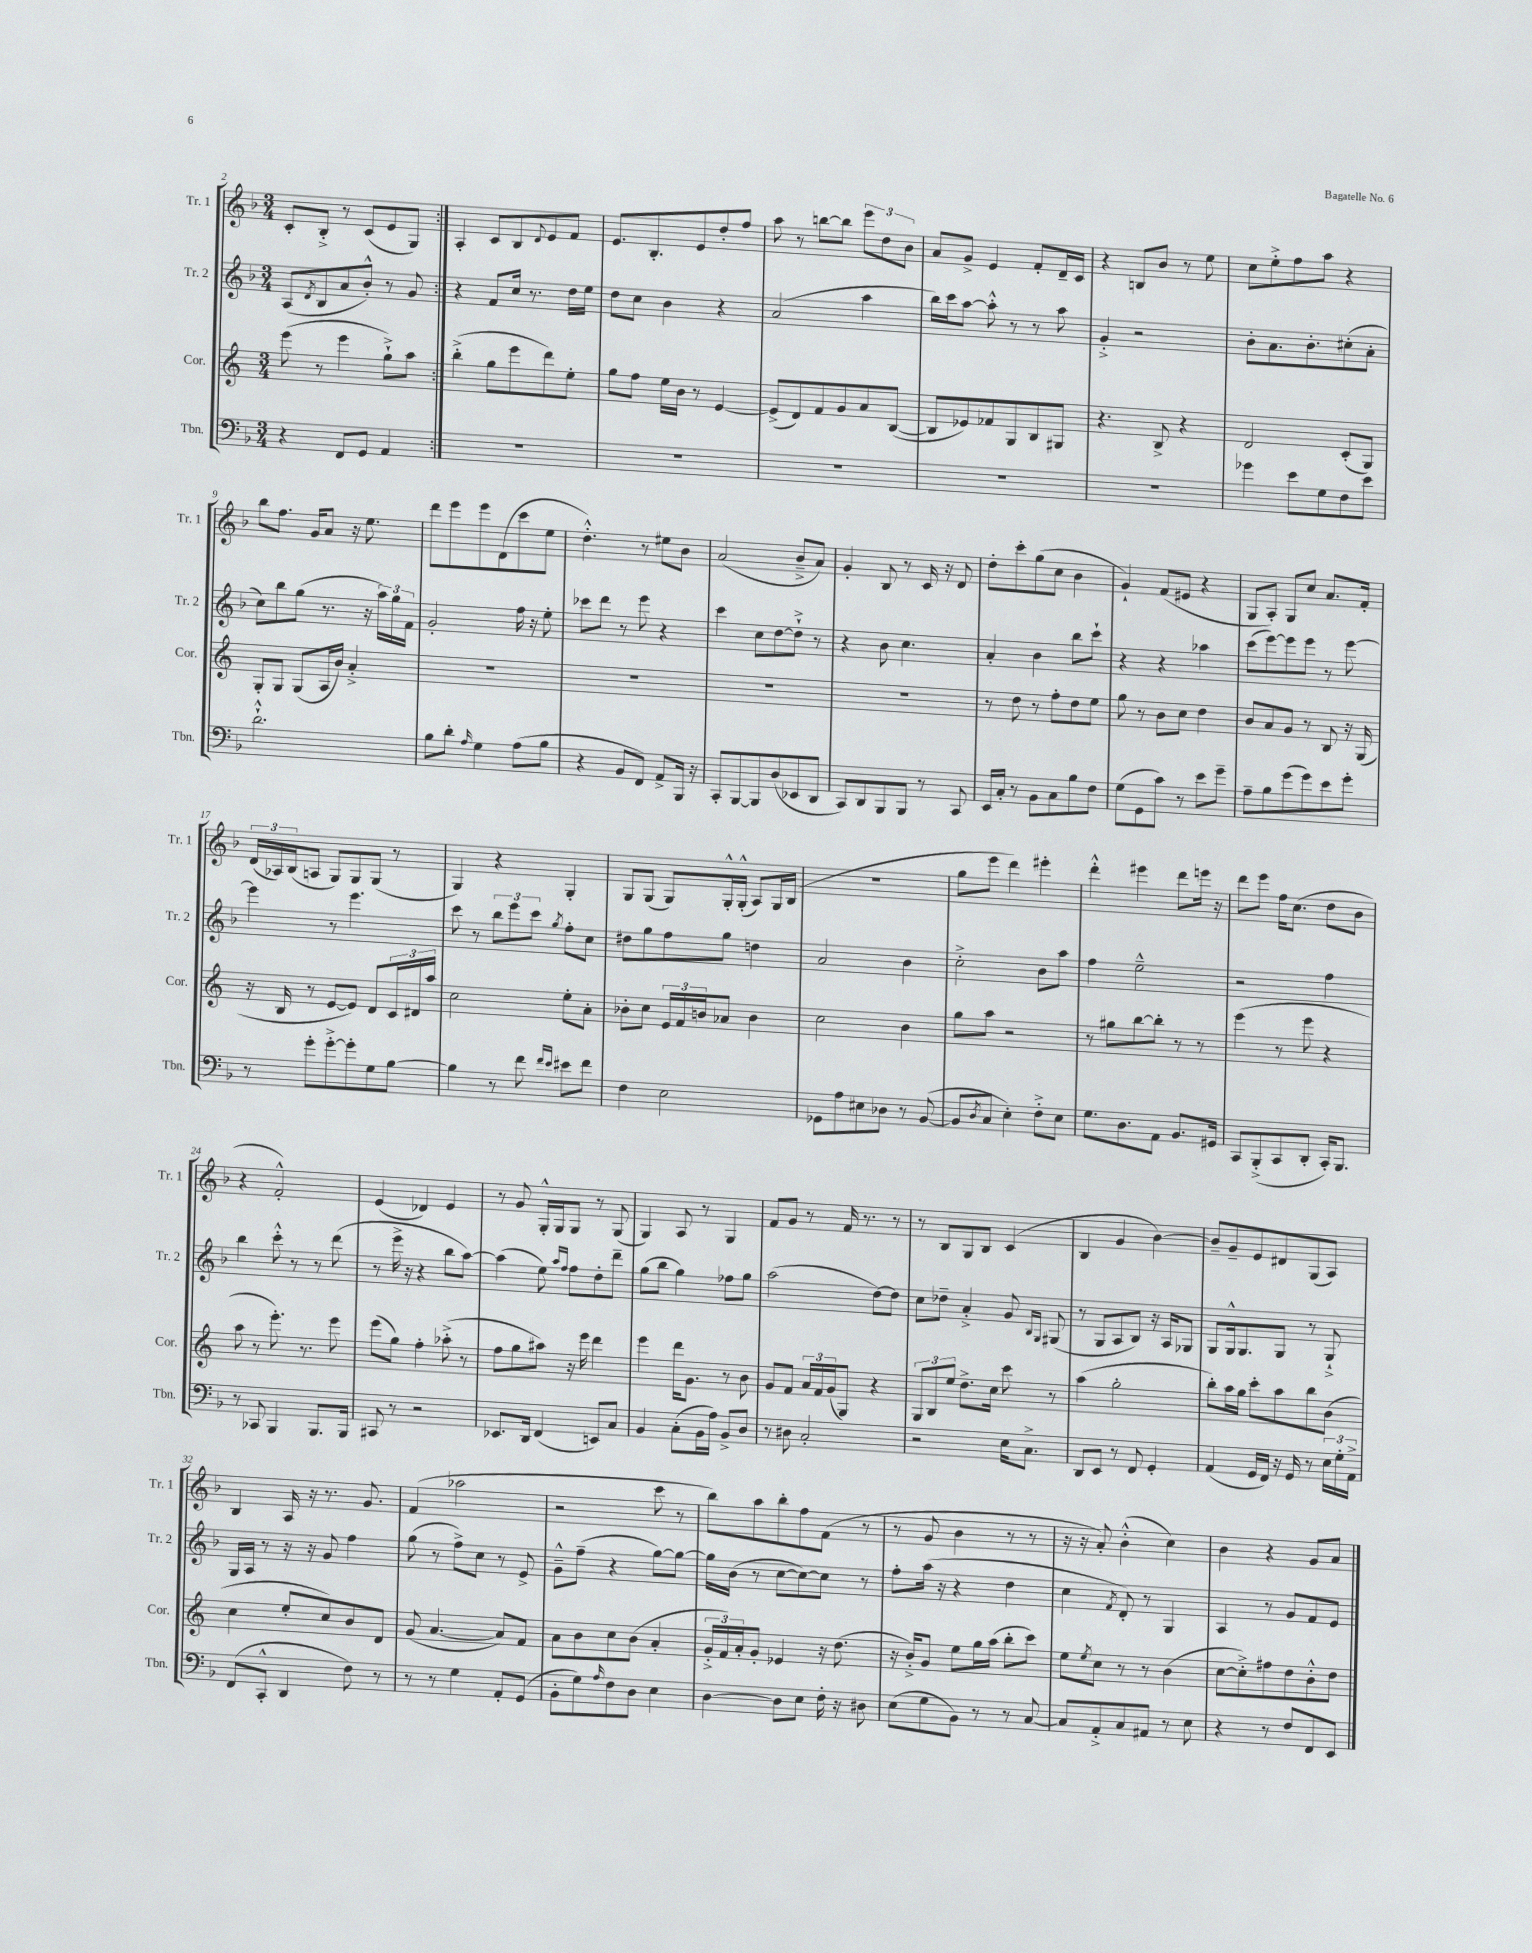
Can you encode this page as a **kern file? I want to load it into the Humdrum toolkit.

**kern	**kern	**kern	**kern
*part4	*part3	*part2	*part1
*staff4	*staff3	*staff2	*staff1
*I"Tbn.	*I"Cor.	*I"Tr. 2	*I"Tr. 1
*I'Tbn.	*I'Cor.	*I'Tr. 2	*I'Tr. 1
*clefF4	*clefG2	*clefG2	*clefG2
*k[b-]	*k[]	*k[b-]	*k[b-]
*M3/4	*M3/4	*M3/4	*M3/4
=2	=2	=2	=2
4r	(8eee\	(8A/L	8c'/L
.	.	8qd/	.
.	8r	8B-/	8B-'^/J
8FF/L	4eee\	8a/	8r
8GG/J	.	8b-'^^/J)	(8c/L
4AA/	8gg`^\L)	8r	8e/
.	8aa\J	8g/	8G/J)
=3:|!	=3:|!	=3:|!	=3:|!
2.r	(4bb'^\	4r	4A'/
.	8gg\L	8f/L	8c/L
.	8eee\	16cc/Jk	8B-/
.	.	8.r	.
.	.	.	8qqd/
.	8ddd\)	.	8e/
.	8ee'\J	16dd\LL	8f/J
.	.	16ee\JJ	.
=4	=4	=4	=4
2.r	8gg\L	8dd\L	8.e/L
.	8ff\J	8cc\J	.
.	.	.	8.B-'/
.	16ee\LL	4b-\	.
.	16b\JJ	.	.
.	8r	.	8e/
.	[4e/	4r	8dd'/
.	.	.	8ff/J
=5	=5	=5	=5
2.r	(8e^/L]	(2a/	8aa\
.	8d/)	.	8r
.	8f/	.	[8bbn\L
.	8g/	.	8bb\J]
.	8a/	4aa\	12eee\L
.	.	.	12dd\
.	([8B/J	.	.
.	.	.	12b-\J
=6	=6	=6	=6
2.r	8B/L]	16bb-\LL)	8a/L
.	.	16ccc\J	.
.	8e-X/)	[8aa\J	8g^/J
.	8f-X/	8aa'^^\]	4e/
.	8G/	8r	.
.	8B/	8r	8f'/L
.	8G#X/J	8aa\	16d~/L
.	.	.	16c/JJ
=7	=7	=7	=7
2.r	4.r	4g'^/	4r
.	.	2r	8Bn/L
.	8B^/	.	8b-/J
.	4r	.	8r
.	.	.	8ee\
=8	=8	=8	=8
4g-X\	2d/	8b-'\L	8cc\L
.	.	8.a\	8ee'^\
8e\L	.	.	8ff\
.	.	8.b-'\	.
8G\	.	.	8aa\J
8F\	(8c'/L	(8cc#X'\	4r
8e\J	8G/J)	8a'\J	.
!!LO:LB:g=z
=9	=9	=9	=9
2.d`^^\	8G'/L	8cc\L)	8bb-\L
.	8G/J	8bb-\	8.ff\J
.	(8G/L	(8gg\J	.
.	.	.	16g/KL
.	16A/L	8.r	8a/J
.	16b/JJ)	.	.
.	4a'^/	.	16r
.	.	16r	8.ee\
.	.	24aa\LL)	.
.	.	24gg\	.
.	.	24f\JJ	.
=10	=10	=10	=10
8B-\L	2.r	2g'/	8ddd\L
8d'\J	.	.	8eee\
16qqA/	.	.	.
4G\	.	.	8eee\
.	.	.	(8d\
(8A\L	.	16ff\	8ccc\
.	.	16r	.
8B-\J	.	8ee'\	8ee\J
=11	=11	=11	=11
4r	2.r	8ccc-X\L	4.dd'^^\)
.	.	8ddd\J	.
8BB-/L	.	8r	.
8FF/J)	.	8eee\	8r
8AA^/L	.	4r	8ee#X\L
16BBB-/Jk	.	.	8b-\J
16r	.	.	.
=12	=12	=12	=12
8CC'/L	2.r	4ccc\	(2a/
[8BBB-/	.	.	.
8BBB-/]	.	8cc\L	.
(8D/	.	[8dd\	.
8EE-X/	.	8dd`^\J]	8b-~^/L
8DD/J	.	8r	8a/J)
=13	=13	=13	=13
8CC/L)	2.r	4r	4g'/
8DD/	.	.	.
8BBB-/	.	8b-\	8B-/
8BBB-/J	.	4.cc\	8r
8r	.	.	16c/
.	.	.	16r
8CC/	.	.	8d/
=14	=14	=14	=14
16EE/LL	8r	4a'/	8dd'\L
16C'/JJ	.	.	.
8r	8dd\	.	8ccc'\
8BB-\L	8r	4b-\	(8gg\
8C\	8ff'\L	.	8cc\J
8B-\	8dd\	8bb-\L	4b-\
8F\J	8ee\J	8ccc`\J	.
=15	=15	=15	=15
(8G\L	8gg\	4r	4g`/)
8GG\	8r	.	.
8c\J)	8b\L	4r	(8f/L
8r	8cc\J	.	8e#X/J
8e\L	4dd\	4aa-X\	4r
8g~\J	.	.	.
=16	=16	=16	=16
8A~\L	8b/L	(8ccc\L	8G/L
8B-\	8a/	[8eee\)	8A'/J)
(8g\	8g/J	8eee\]	8G/L
8g\)	8r	8eee\J	8cc/J
8e\	8B/	8r	8.a/L
8g'\J	16r	[8eee\	.
.	(16G/	.	16f'/Jk
!!LO:LB:g=z
=17	=17	=17	=17
8r	16r	4eee\]	(24d/LL
.	.	.	24A-X/)
.	16B/	.	.
.	.	.	(24B-/J
8g'\L	8r	.	8An/J
[8g'^\	[8e/L	8r	8G/L)
8g'\]	8e/J])	4.eee\	8G/
8G\	8d/L	.	(8G/J
[8B-\J	24c/L	.	8r
.	24d#X/	.	.
.	24aa/JJ	.	.
=18	=18	=18	=18
4B-\]	2cc\	8ccc\	4G/)
.	.	8r	.
8r	.	12bb-\L	4r
.	.	12eee\	.
8f\	.	.	.
.	.	12ccc\J	.
16qqf/LL	.	.	.
16qqe/JJ	.	8qgg/	.
8e#X\L	8ee'\L	8ff'\L	4G'/
8f\J	8a'\J	8cc\J	.
=19	=19	=19	=19
4F\	8b-X'\L	8dd#X\L	8G/L
.	8cc\J	8gg\	(8G/J
2E\	24e/LL	8ff\	8G/L)
.	24f/	.	.
.	24bn/J	.	.
.	8a-X/J	8gg\J	16G'^^/L
.	.	.	(16G'^^/JJ
.	4b\	4ddn\	8A/L)
.	.	.	16G/L
.	.	.	(16B-/JJ
=20	=20	=20	=20
8GG-X\L	2cc\	2a/	2.r
8A\	.	.	.
8E#X\	.	.	.
8D-X\J	.	.	.
8r	4b\	4b-\	.
([8BB-/	.	.	.
=21	=21	=21	=21
8BB-/L]	8gg\L	2cc'^\	8gg\L
8qD/	.	.	.
8C/J	8aa\J	.	8eee\J
4E'\)	2r	.	4ddd\)
8F'^\L	.	8b-\L	4eee#X'\
8E\J	.	8aa\J	.
=22	=22	=22	=22
8.G\L	8r	4ff\	4ddd'^^\
.	8gg#X\L	.	.
8.D\	.	.	.
.	[8bb\	2ee~^^\	4eee#X\
8AA\J	8bb'\J]	.	.
8.BB-/L	8r	.	8ddd\L
.	8r	.	16eeen\Jk
16GG#X/Jk	.	.	16r
=23	=23	=23	=23
8CC/L	(4eee\	2r	8ddd\L
(8BBB-'^/	.	.	8eee\J
8CC/	8r	.	16ff\KL
.	.	.	(8.cc\J
8DD'/J	8eee\	.	.
16CC'/KL)	4r	4ff\	8dd\L
8.BBB-/J	.	.	.
.	.	.	8b-\J
!!LO:LB:g=z
=24	=24	=24	=24
8r	8aa\	4bb-\	4r
8CC-X/	8r	.	.
4BBB-/	8.eee'\)	8ccc'^^\	2f'^^/)
.	.	8r	.
.	8.r	.	.
8.BBB-/L	.	8r	.
.	8eee\	(8ddd\	.
16BBB-/Jk	.	.	.
=25	=25	=25	=25
8CC#X/	(8eee\L	8r	(4e/
8r	8gg\J)	16eee^\	.
.	.	16r	.
2r	4ff'\	4r	4d-X/)
.	(8aa-X'^\	8bb-\L	4e/
.	8r	[8aa\J)	.
=26	=26	=26	=26
8.EE-X/L	8ff\L	(4aa\]	8r
.	8gg\	.	8g/
16DD/Jk	.	.	.
(4FF/	8aa#X\J)	8ee\)	16G'^^/LL
.	.	.	16G/J
.	.	16qqaa/LL	.
.	.	16qqff/JJ	.
.	16r	8ff\L	8G/J
.	16eee\	.	.
8EEn/L)	4ddd\	8dd'\	8r
8C/J	.	8ddd~\J	(8G/
=27	=27	=27	=27
4BB-/	4eee\	(8gg\L	4G/)
.	.	8bb-\J	.
(8C'\L	16ddd\KL	4gg\)	8A/
.	8.g\J	.	.
16BB-\L	.	.	8r
16A\JJ)	.	.	.
8BB-^/L	8r	8ff-X\L	4G/
8D/J	8b\	8gg\J	.
=28	=28	=28	=28
8r	8g/L	(2aa\	8f/L
8D#X\	8f/J	.	8g/J
2C'/	24a/LL	.	8r
.	24f/	.	.
.	(24g/J	.	.
.	8G/J)	.	16f/
.	.	.	8.r
.	4r	[8dd\L)	.
.	.	8dd\J]	8r
=29	=29	=29	=29
2r	12G/L	8cc\L	8r
.	12B/	.	.
.	.	8dd-X~\J	8B-/L
.	12ee/J	.	.
.	8.dd^\L	4a'^/	8G/
.	.	.	8B-/J
.	16cc\Jk	.	.
16E\KL	8ccc\	8g/	(4c/
8.C^\J	.	.	.
.	.	16qqB-/LL	.
.	.	16qqG/JJ	.
.	8r	(8G#X/	.
=30	=30	=30	=30
8DD/L	(4aa\	8r	4B-/
8EE/J	.	8G/L	.
8r	2gg'\	8A/	4g/
8FF/	.	8B-/J)	.
4GG'/	.	16r	[4b-\)
.	.	16A/KL	.
.	.	8G-X/J	.
=31	=31	=31	=31
(4AA/	8bb'\L)	8G/L	8b-~/L]
.	16aa\L	16G^^/k	8g~/
.	16gg\JJ	8.G/	.
16GG/LL	8ccc'\L	.	8e/
16FF/JJ)	.	.	.
16r	8aa\	8G/J	8d#X/
16GG/	.	.	.
8r	8bb\	8r	(8G/
24E\LL	(8b\J	8G`^/	8A/J)
24G'\	.	.	.
24AA^\JJ	.	.	.
!!LO:LB:g=z
=32	=32	=32	=32
(8FF/L	4cc\	16G/LL	4B-/
.	.	16A/JJ	.
8CC'^^/J	.	8r	.
4DD/	8ee'/L	16r	16A/
.	.	16r	16r
.	8cc/)	8g/	8.r
8F\)	8b/	4ff\	.
.	.	.	8.g/
8r	8d/J	.	.
=33	=33	=33	=33
8r	(8g/	(8gg\	(4f/
8r	[4.a/	8r	.
4G\	.	8ff^\L)	2aa-X\
.	.	8cc\J	.
8AA'/L	8a/L])	8r	.
(8GG/J	8f/J	8e^/	.
=34	=34	=34	=34
8BB-'\L	8a\L	8g~^^\L	2r
8G\)	8b\	(8ff~\J	.
16qqA/	.	.	.
8F\	8cc\	4r	.
8D\J	(8b\J	.	.
4E\	4a'/	[8gg\L)	8ccc\
.	.	8gg\J_	8r
=35	=35	=35	=35
[4D\	24g'^/LL	16gg\LL]	8bb-\L)
.	24f/)	.	.
.	.	(16b-\JJ	.
.	24a'/J	.	.
.	8g'/J	8r	8aa\
8D\L]	4e-X/	[8cc\L	8bb-'\
8E\J	.	8cc\_)	8ff\
16F'\	16r	8cc\J]	(8f\J
16r	(8.dd\	.	.
8D#X\	.	8r	8r
=36	=36	=36	=36
(8E\L	16r	8ff'\L	8r
.	16b'^/KL)	.	.
8G\	8g/J	(16aa\Jk	8g/
.	.	16r	.
8BB-\J)	8ee\L	4r	4b-\
8r	16gg\L	.	.
.	(16aa\JJ	.	.
8r	8bb'\L	4dd\	8r
[8C/	8ccc\J)	.	8r
=37	=37	=37	=37
8C/L]	8ee\L	4cc\	16r
.	.	.	16r
.	8qee/	.	.
8AA'^/	8cc\J	.	8a'/)
.	.	8qf/	.
8C/	8r	8d'/)	(4b-'^^\
8AA#X/J	8r	8r	.
8r	(4b\	4G/	4cc\)
8E\	.	.	.
=38	=38	=38	=38
4r	[8cc\L	4A/	4b-\
.	8cc'^\])	.	.
8r	8ff#X\	8r	4r
8F/L	8dd\	8g/L	.
8FF/	8b'^^\	8f/	8g/L
8EE/J	8dd\J	8e/J	8a/J
==	==	==	==
*-	*-	*-	*-
